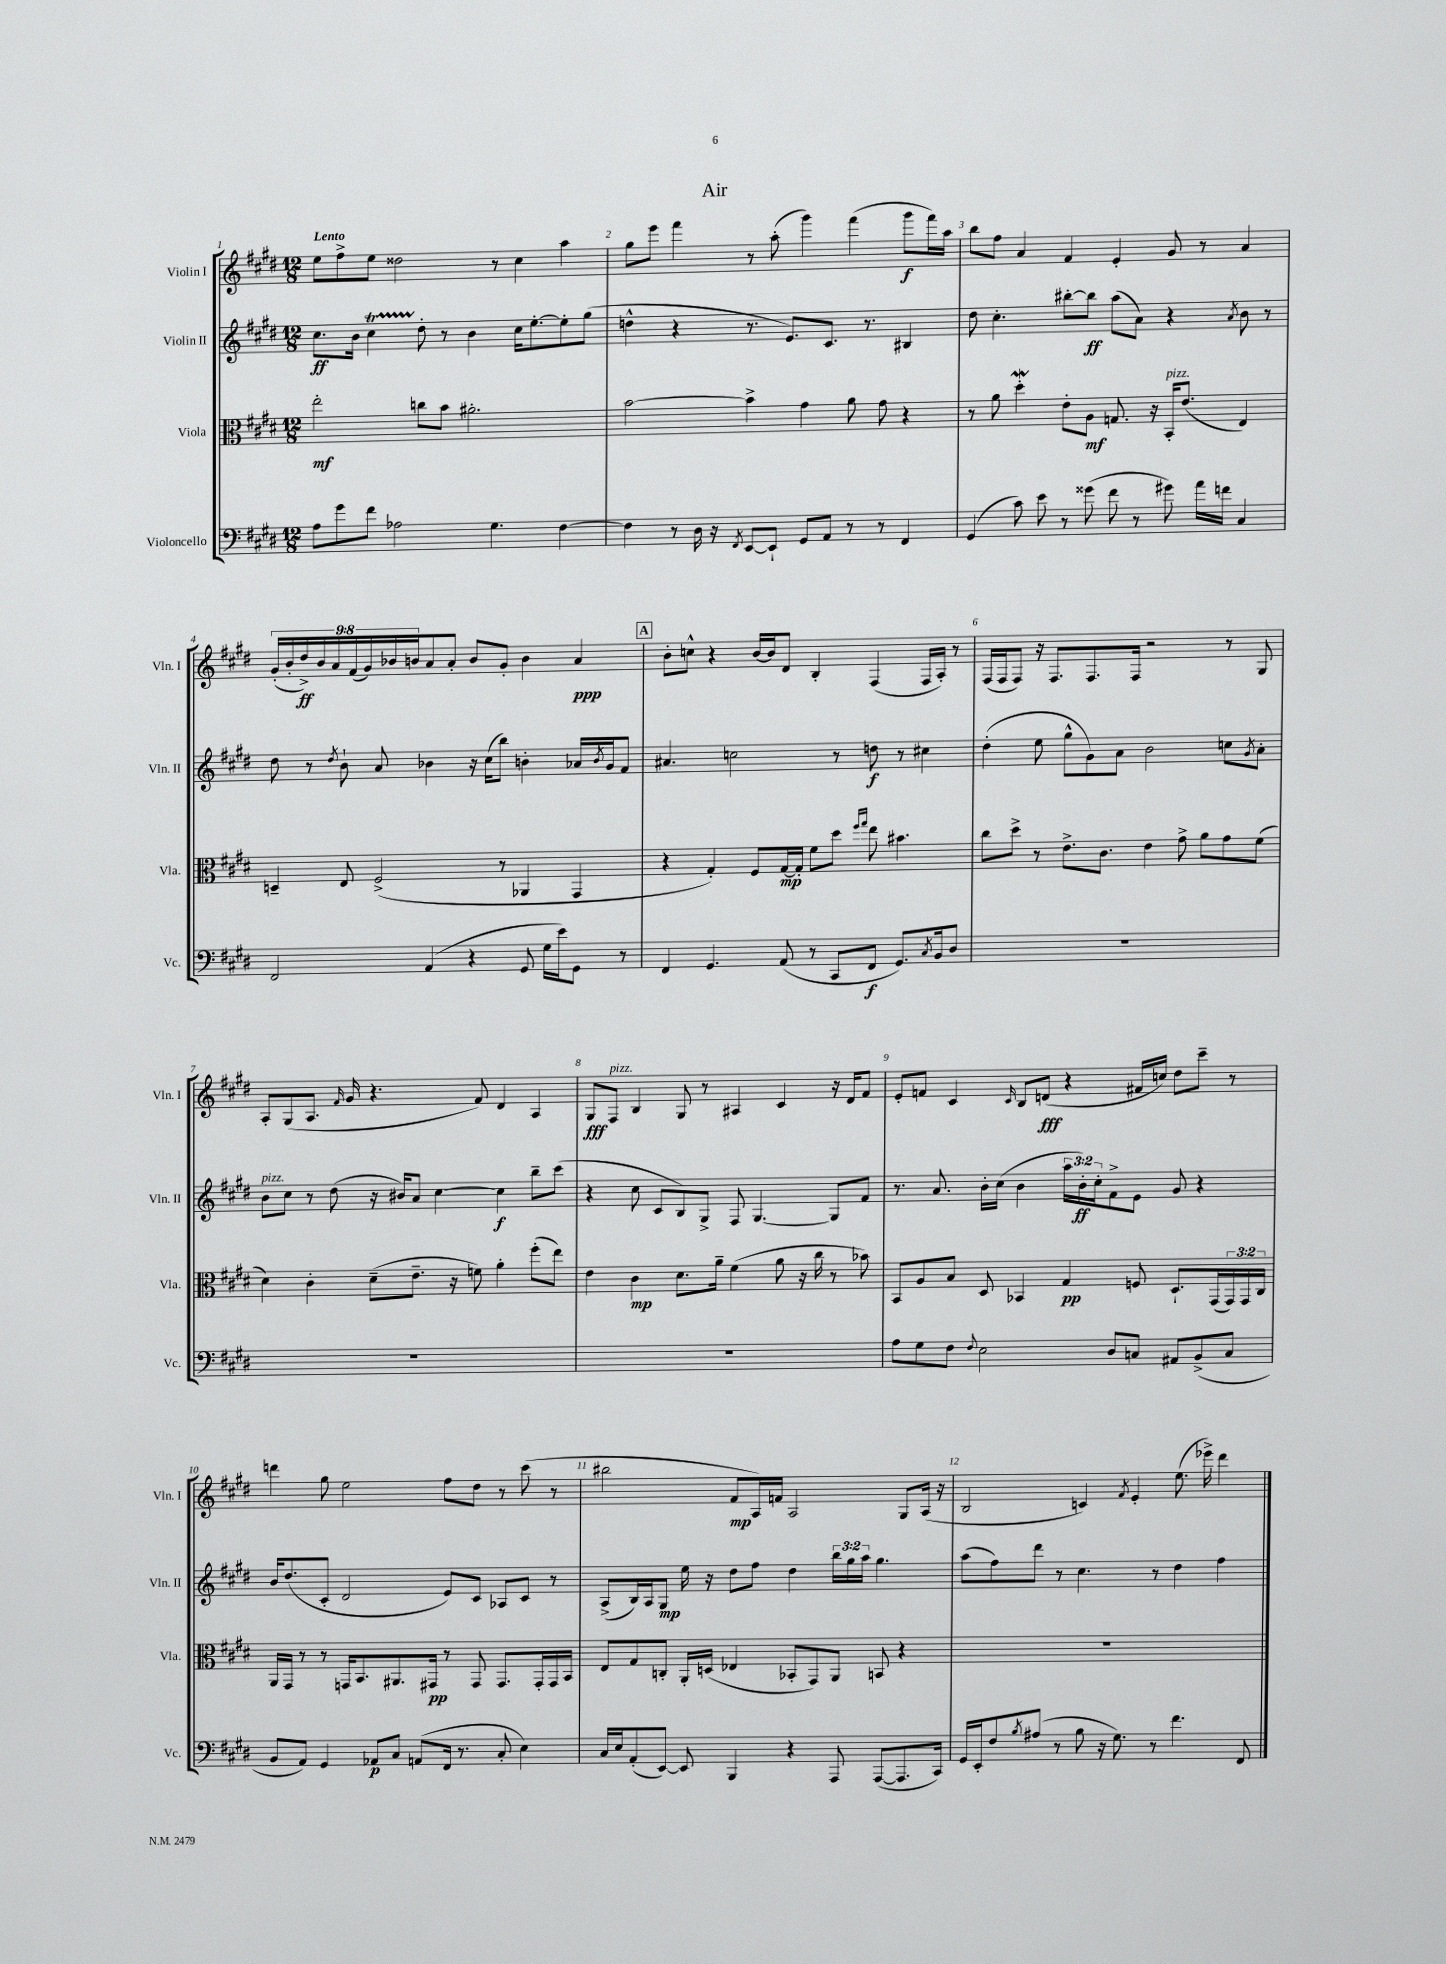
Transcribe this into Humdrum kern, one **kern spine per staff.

**kern	**kern	**kern	**kern
*staff4	*staff3	*staff2	*staff1
*clefF4	*clefC3	*clefG2	*clefG2
*k[f#c#g#d#]	*k[f#c#g#d#]	*k[f#c#g#d#]	*k[f#c#g#d#]
*M12/8	*M12/8	*M12/8	*M12/8
8A	2ee'	8.cc#	8ee
8g#	.	.	8ff#^
.	.	16b	.
8f#	.	4cc#	8ee
2A-	.	.	2dd##
.	8cc	8dd#'	.
.	8b	8r	.
.	2.a#'	4b	.
4.G#	.	.	8r
.	.	16cc#	4cc#
.	.	[8.ee'	.
[4F#	.	8ee']	4aa
.	.	(8gg#	.
=	=	=	=
4F#]	[2b	4dd^^	8gg#
.	.	.	8eee
8r	.	4r	4fff#
16D#	.	.	.
16r	.	.	.
8qFF#	.	.	.
[8EE	4b^]	8.r	8r
8EE`]	.	.	(8aa'
.	.	8.e)	.
8GG#	4g#	.	4ggg#)
8AA	.	8.c#	.
8r	8a	.	(4fff#
.	.	8.r	.
8r	8g#	.	.
4FF#	4r	4B#	8ggg#
.	.	.	16fff#)
.	.	.	16aa
=	=	=	=
(4GG#	8r	8dd#	8bb
.	8a	4.cc#'	8ff#
8c#)	4dd#'	.	4a
8e	.	.	.
8r	8e'	[8bb#'	4f#
(8g##	8A	8bb#]	.
8f#	8.G	(8aa	4e'
8r	.	8a)	.
.	16r	.	.
8g#)	16BB'	4r	8g#
.	(8.e	.	.
16a	.	.	8r
16f	.	.	.
.	.	8qa	.
4C#	4E)	8b	4a
.	.	8r	.
=	=	=	=
2FF#	4D~	8dd#	(18g#'
.	.	.	18b'
.	.	.	18dd#^)
.	.	8r	.
.	.	.	18b
.	.	.	18a
.	.	8qdd#	.
.	8E	8b`	.
.	.	.	(18f#
.	.	.	18g#)
.	(2F#^	8a	.
.	.	.	18b-
.	.	.	18b
(4AA	.	4b-	8a
.	.	.	8a'
4r	.	16r	8b
.	.	(16cc#	.
.	8r	8bb)	8g#'
8GG#	4AA-	4b'	4b
16G#	.	.	.
16e)	.	.	.
8GG#	4GG#	16a-	4a
.	.	8qb	.
.	.	16g#	.
8r	.	8f#	.
=	=	=	=
4FF#	4r	4.a#	8b'
.	.	.	8cc^^
4.GG#	4G#')	.	4r
.	.	2cc	.
.	8F#	.	[16b
.	.	.	16b]
(8AA	[16G#	.	8d#
.	16G#']	.	.
8r	8f#	.	4B'
8CC#	8dd#	8r	.
.	16qqff#	.	.
.	16qqgg#	.	.
8FF#	8ee	8dd	(4F#
8.GG#)	4.b#	8r	.
.	.	4cc#	16F#
8qC#	.	.	.
16BB	.	.	16A')
8D#	.	.	8r
=	=	=	=
1.r	8cc#	(4dd#'	(16F#
.	.	.	16F#
.	8dd#^	.	8F#)
.	8r	8ee	16r
.	.	.	8.F#
.	8.e^	8gg#^^	.
.	.	8g#)	8.F#
.	8.c#	.	.
.	.	8a	.
.	.	.	16F#
.	4e	2b	2r
.	8g#^	.	.
.	8a	.	.
.	8g#	8cc	8r
.	.	8qg#	.
.	(8f#	8a'	8G#
=	=	=	=
1.r	4d#)	8b	8A'
.	.	8cc#	(8G#
.	4c#'	8r	8.A
.	.	(8dd#	.
.	.	.	16qqf#
.	.	.	16g#
.	(8d#~	16r	4.r
.	.	16b#)	.
.	8.e~	8a	.
.	.	[4cc#	.
.	16r	.	.
.	8f)	.	8f#)
.	4a'	4cc#]	4d#
.	(8ff#'	8bb~	4A
.	8ee)	(8ccc#	.
=	=	=	=
1.r	4e	4r	8G#
.	.	.	8F#
.	4c#	8cc#	4B
.	.	8c#	.
.	8.d#	8B)	8G#
.	.	8G#^	8r
.	16a~	.	.
.	(4f#	8F#	4A#
.	.	[4.G#	.
.	8a	.	4c#
.	16r	.	.
.	16cc#	.	.
.	8r	8G#]	16r
.	.	.	16d#
.	8b-)	8f#	8f#
=	=	=	=
8A	8BB	8.r	8e'
8G#	8A	.	8f
.	.	8.a	.
8F#	8B	.	4c#
8qqF#	.	.	.
2E	8D#	16b'	.
.	.	(16cc#	.
.	.	.	16qqc#
.	4BB-	4b	8B
.	.	.	(8d
.	4G#	24aa	4r
.	.	24b')	.
.	.	24cc#'	.
8D#	.	8f#^	.
8C	8F	8e	16f#
.	.	.	16cc)
8AA#	8.D#`	8g#	8dd#
(8BB^	.	4r	8ccc#~
.	(16GG#	.	.
8C	24GG#)	.	8r
.	24GG#	.	.
.	24C#	.	.
=	=	=	=
8BB	16AA	16b	4ddd
.	16GG#	(8.dd#	.
8AA)	8r	.	.
4GG#	8r	8c#'	8gg#
.	16GG	2d#	2ee
.	8.BB	.	.
8AA-	.	.	.
8C#	8.AA#	.	.
(8AA	.	.	.
.	16GG#	.	.
16FF#	8r	8e)	8ff#
8.r	.	.	.
.	8GG#	8c#	8dd#
8C#'	8.GG#	8A-	8r
4E)	.	8c#	(8ccc#
.	16GG#'	.	.
.	16GG#	8r	8r
.	16BB	.	.
=	=	=	=
16C#	8E	(8A^	2bb#
16E	.	.	.
(8AA'	8G#	16B)	.
.	.	16A	.
[8EE)	8C'	8G#	.
8EE]	16AA'	16ee	.
.	(16D	16r	.
4BBB	4E-	8dd#	8f#
.	.	8ff#	16A)
.	.	.	16f
4r	8BB-'	4dd#	2A
.	8GG#)	.	.
8AAA	8AA	24bb	.
.	.	24gg#	.
.	.	24aa	.
([8AAA	8BB	4.gg#	.
8.AAA]	4r	.	8G#
.	.	.	(16A
16CC#)	.	.	16r
=	=	=	=
16GG#	1.r	(8aa	2B
16EE'	.	.	.
8F#	.	8ff#)	.
8qB	.	.	.
(8A#	.	8ddd#	.
8r	.	8r	.
8B	.	4.cc#	4c)
16r	.	.	.
8.G#)	.	.	.
.	.	.	8qf#
.	.	.	4e'
8r	.	8r	.
4.f#	.	4dd#	(8.ee
.	.	.	16eee-^)
.	.	4ff#	4ddd#
8FF#	.	.	.
==	==	==	==
*-	*-	*-	*-
